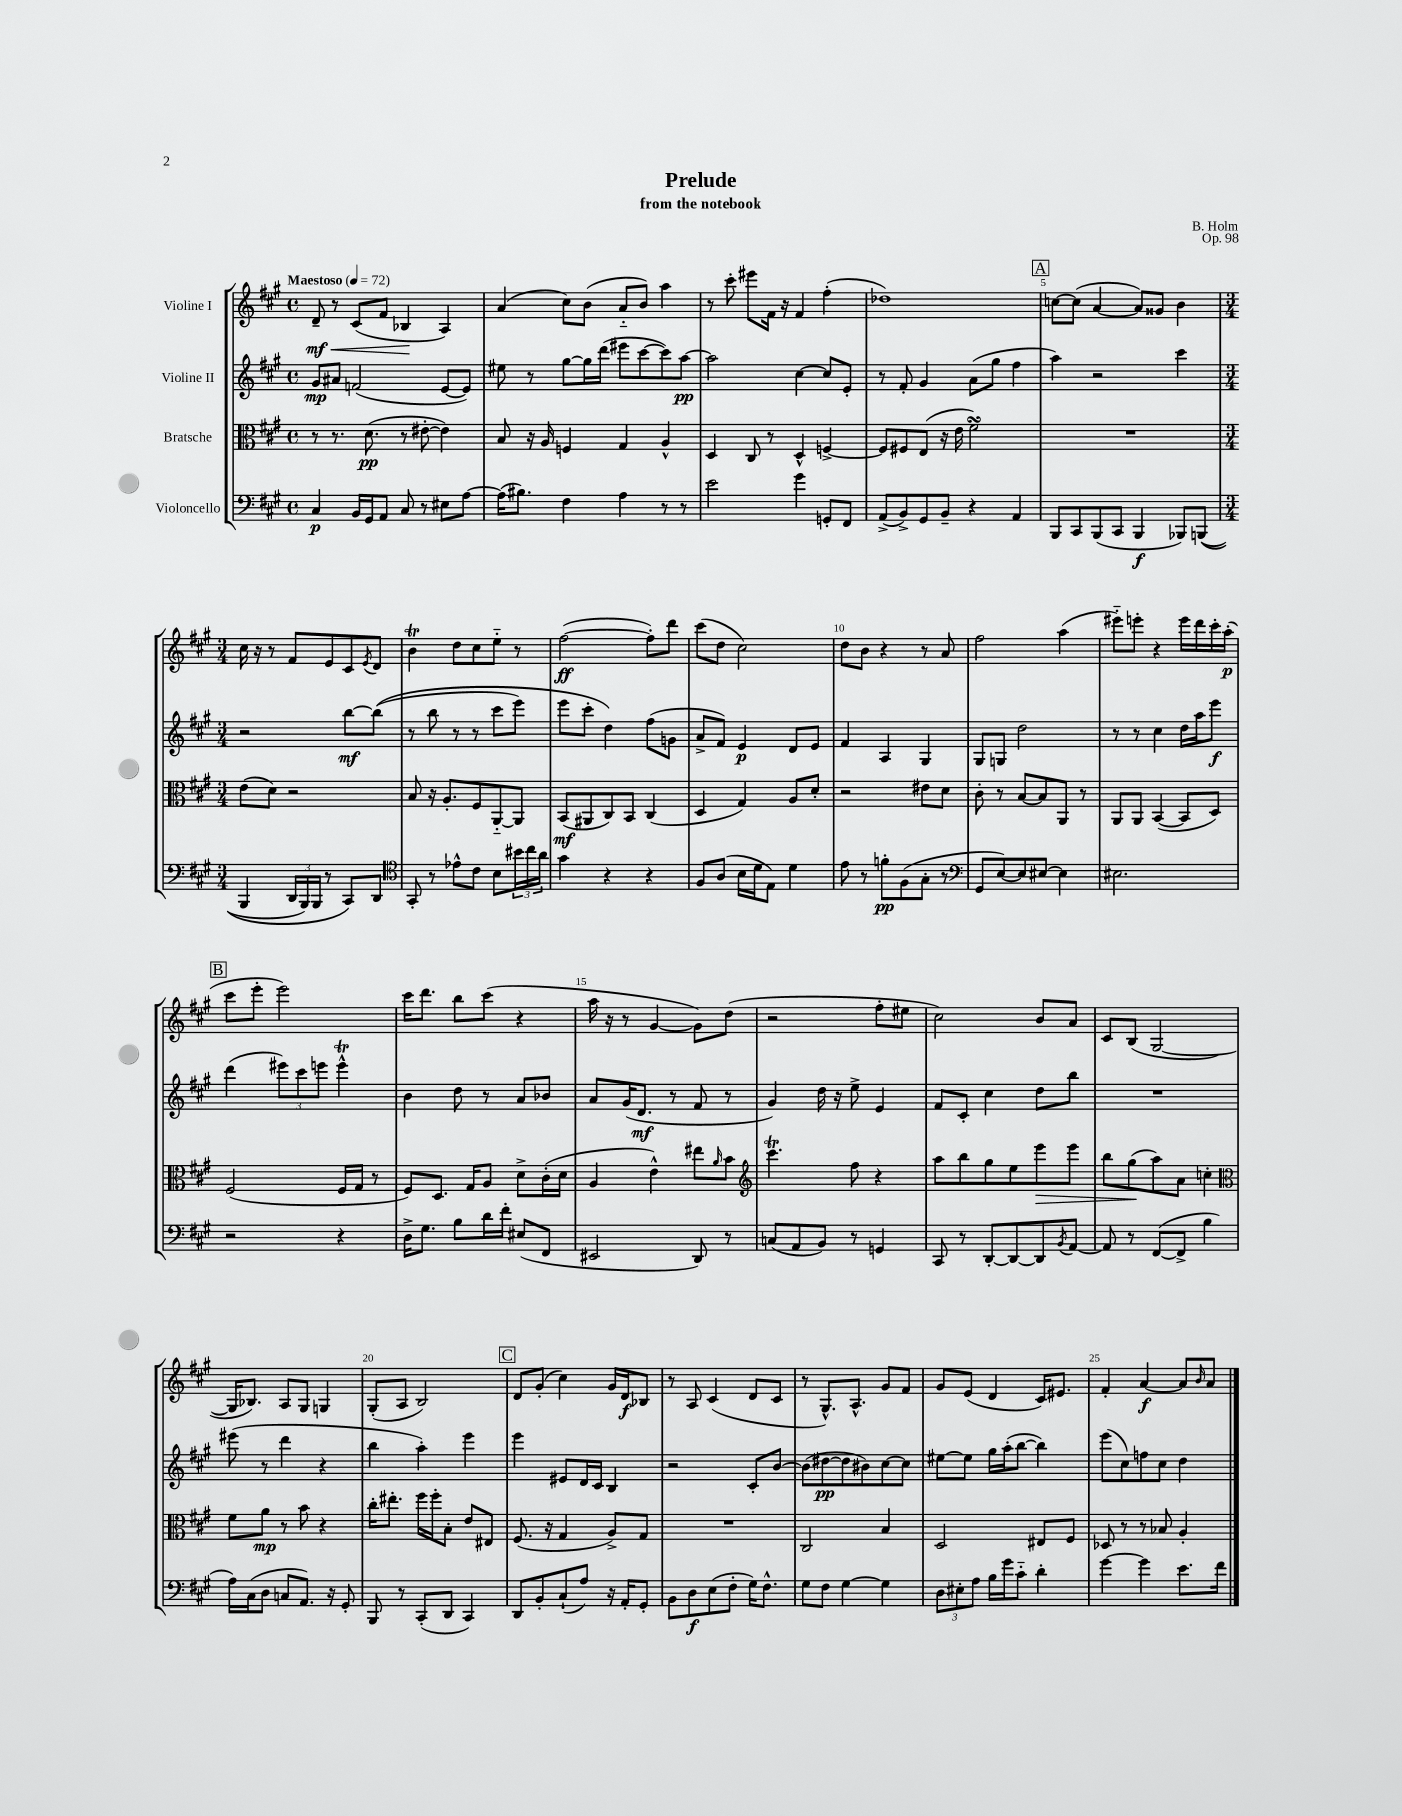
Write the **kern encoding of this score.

**kern	**dynam	**kern	**dynam	**kern	**dynam	**kern	**dynam
*part4	*part4	*part3	*part3	*part2	*part2	*part1	*part1
*staff4	*staff4	*staff3	*staff3	*staff2	*staff2	*staff1	*staff1
*I"Violoncello	*	*I"Bratsche	*	*I"Violine II	*	*I"Violine I	*
*clefF4	*	*clefC3	*	*clefG2	*	*clefG2	*
*k[f#c#g#]	*	*k[f#c#g#]	*	*k[f#c#g#]	*	*k[f#c#g#]	*
*M4/4	*	*M4/4	*	*M4/4	*	*M4/4	*
*met(c)	*	*met(c)	*	*met(c)	*	*met(c)	*
*MM72	*	*MM72	*	*MM72	*	*MM72	*
=1	=1	=1	=1	=1	=1	=1	=1
!	!	!	!	!	!	!LO:TX:a:B:t=Maestoso	!
!	!	!	!	!	!	!	!LO:HP:b
4C#/	p	8r	.	8g#/L	mp	8d~/	< mf
.	.	8.r	.	8a#X/J	.	8r	.
16BB/LL	.	.	.	(2fn/	.	(8c#/L	.
16GG#/J	.	(8.d\	pp	.	.	.	.
8AA/J	.	.	.	.	.	8f#/J	.
8C#/	.	8r	.	.	.	4B-X/	.
8r	.	[8e#X'\	.	.	.	.	.
8E#X\L	.	4e#\])	.	[8e/L	.	4A/)	[
[8A\J	.	.	.	8e/J])	.	.	.
=2	=2	=2	=2	=2	=2	=2	=2
(16A\KL]	.	8B/	.	8ee#X\	.	(4a/	.
8.B#X\J)	.	.	.	.	.	.	.
.	.	16r	.	8r	.	.	.
.	.	16A/	.	.	.	.	.
4F#\	.	4Fn/	.	[8gg#\L	.	8cc#\L)	.
.	.	.	.	16gg#\L]	.	(8b\J	.
.	.	.	.	(16ddd\JJ	.	.	.
4A\	.	4G#/	.	8eee#X\L	.	8a/L	.
.	.	.	.	[8ccc#\	.	8b/J)	.
8r	.	4A^^/	.	8ccc#\])	.	4aa\	.
8r	.	.	.	[8aa\J	pp	.	.
=3	=3	=3	=3	=3	=3	=3	=3
2e\	.	4D/	.	2aa\]	.	8r	.
.	.	.	.	.	.	8ccc#'\	.
.	.	8C#/	.	.	.	8eee#X\L	.
.	.	8r	.	.	.	16f#\Jk	.
.	.	.	.	.	.	16r	.
4g#\	.	4D^^/	.	[4cc#\	.	4f#/	.
8GGn'/L	.	[4Fn^/	.	8cc#/L]	.	(4ff#'\	.
8FF#/J	.	.	.	8e'/J	.	.	.
=4	=4	=4	=4	=4	=4	=4	=4
(8AA^/L	.	8F/L]	.	8r	.	1dd-X)	.
8BB^/)	.	8F#X/	.	8f#'/	.	.	.
8GG#/	.	(8E/J	.	4g#/	.	.	.
8BB~/J	.	16r	.	.	.	.	.
.	.	16e\	.	.	.	.	.
4r	.	2f#sSSS\)	.	(8a\L	.	.	.
.	.	.	.	8gg#\J	.	.	.
4AA/	.	.	.	4ff#\	.	.	.
!!LO:REH:place=s1:t=A
=5	=5	=5	=5	=5	=5	=5	=5
8BBB/L	.	1r	.	4aa\)	.	[8ccn\L	.
8CC#/	.	.	.	.	.	(8cc\J]	.
(8BBB/	.	.	.	2r	.	[4a/	.
8CC#/J	.	.	.	.	.	.	.
4BBB/	f	.	.	.	.	8a/L])	.
.	.	.	.	.	.	8g##X/J	.
8BBB-X/L)	.	.	.	4ccc#\	.	4b\	.
((8BBBn/J	.	.	.	.	.	.	.
!!LO:LB:g=z
=6	=6	=6	=6	=6	=6	=6	=6
*M3/4	*	*M3/4	*	*M3/4	*	*M3/4	*
4BBB/	.	(8e\L	.	2r	.	16cc#\	.
.	.	.	.	.	.	16r	.
.	.	8d\J)	.	.	.	8r	.
24DD/LL	.	2r	.	.	.	8f#/L	.
24BBB/)	.	.	.	.	.	.	.
24BBB/JJ	.	.	.	.	.	.	.
8r	.	.	.	.	.	8e/	.
8CC#/L)	.	.	.	[8bb\L	mf	8c#/	.
.	.	.	.	.	.	8qe/	.
8DD/J	.	.	.	((8bb\J]	.	8d/J	.
=7	=7	=7	=7	=7	=7	=7	=7
*clefC4	*	*	*	*	*	*	*
8GG#'/	.	8B/	.	8r	.	4bT\	.
8r	.	16r	.	8bb\	.	.	.
.	.	8.A'/L	.	.	.	.	.
8e-X^^\L	.	.	.	8r	.	8dd\L	.
8c#\J	.	8F#/	.	8r	.	8cc#\	.
8B\L	.	[8AA/	.	8ccc#\L	.	8ee\J	.
24b#X\L	.	8AA/J]	.	8eee\J)	.	8r	.
24cc#\	.	.	.	.	.	.	.
24a\JJ	.	.	.	.	.	.	.
=8	=8	=8	=8	=8	=8	=8	=8
4g#\	.	(8BB/L	mf	8eee\L	.	([2ff#\	ff
.	.	8AA#X/	.	8ccc#'\J	.	.	.
4r	.	8C#/)	.	4dd\)	.	.	.
.	.	8BB/J	.	.	.	.	.
4r	.	(4C#/	.	(8ff#\L	.	8ff#'\L])	.
.	.	.	.	8gn\J	.	8ddd\J	.
=9	=9	=9	=9	=9	=9	=9	=9
8F#/L	.	4D/	.	8a^/L	.	(8ccc#\L	.
(8A/J	.	.	.	8f#/J)	.	8dd\J	.
16B\LL	.	4G#/)	.	4e/	p	2cc#\)	.
16d\J	.	.	.	.	.	.	.
8E\J)	.	.	.	.	.	.	.
4d\	.	8A/L	.	8d/L	.	.	.
.	.	8d'/J	.	8e/J	.	.	.
=10	=10	=10	=10	=10	=10	=10	=10
8e\	.	2r	.	4f#/	.	8dd\L	.
8r	.	.	.	.	.	8b\J	.
8fn'\L	pp	.	.	4A/	.	4r	.
(8F#\	.	.	.	.	.	.	.
8G#'\J	.	8e#X\L	.	4G#/	.	8r	.
8r	.	8d\J	.	.	.	8a/	.
=11	=11	=11	=11	=11	=11	=11	=11
*clefF4	*	*	*	*	*	*	*
8GG#/L	.	8c#'\	.	8G#/L	.	2ff#\	.
[8E/)	.	8r	.	8Gn/J	.	.	.
8E/]	.	[8B/L	.	2dd\	.	.	.
[8E#X/J	.	8B/]	.	.	.	.	.
4E#\]	.	8AA/J	.	.	.	(4aa\	.
.	.	8r	.	.	.	.	.
=12	=12	=12	=12	=12	=12	=12	=12
2.E#X\	.	8AA/L	.	8r	.	8eee#X\L)	.
.	.	8AA/J	.	8r	.	8eeen'\J	.
.	.	([4BB/	.	4cc#\	.	4r	.
.	.	8BB/L]	.	16dd\LL	.	16eee\LL	.
.	.	.	.	16aa\J	.	16ddd\	.
.	.	8D/J)	.	8eee\J	f	16ccc#'\	.
.	.	.	.	.	.	(16aa'\JJ	p
!!LO:LB:g=z
!!LO:REH:place=s1:t=B
=13	=13	=13	=13	=13	=13	=13	=13
2r	.	(2F#/	.	(4ddd\	.	8ccc#\L	.
.	.	.	.	.	.	8eee'\J	.
.	.	.	.	12eee#X\L)	.	2eee\)	.
.	.	.	.	12ccc#\	.	.	.
.	.	.	.	12eeen\J	.	.	.
4r	.	16F#/LL	.	4eeeT^^\	.	.	.
.	.	16G#/JJ	.	.	.	.	.
.	.	8r	.	.	.	.	.
=14	=14	=14	=14	=14	=14	=14	=14
16D^\KL	.	8F#/L)	.	4b\	.	16ccc#\KL	.
8.G#\J	.	.	.	.	.	8.ddd\J	.
.	.	8.D/J	.	.	.	.	.
8B\L	.	.	.	8dd\	.	8bb\L	.
.	.	16G#/KL	.	.	.	.	.
16d\L	.	8A/J	.	8r	.	(8ccc#\J	.
16f#'\JJ	.	.	.	.	.	.	.
(8E#X/L	.	8d^\L	.	8a/L	.	4r	.
8FF#/J	.	(16c#'\L	.	8b-X/J	.	.	.
.	.	16d\JJ	.	.	.	.	.
=15	=15	=15	=15	=15	=15	=15	=15
2EE#X/	.	4A/	.	8a/L	.	16aa\	.
.	.	.	.	.	.	16r	.
.	.	.	.	(16g#/K	.	8r	.
.	.	.	.	8.d/J	mf	.	.
.	.	4e^^\)	.	.	.	[4g#/	.
.	.	.	.	8r	.	.	.
8DD/)	.	8ee#X\L	.	8f#/	.	8g#\L])	.
.	.	16qqa/	.	.	.	.	.
8r	.	8b\J	.	8r	.	(8dd\J	.
=16	=16	=16	=16	=16	=16	=16	=16
*	*	*clefG2	*	*	*	*	*
(8Cn/L	.	4.ccc#t\	.	4g#/)	.	2r	.
8AA/	.	.	.	.	.	.	.
8BB/J)	.	.	.	16dd\	.	.	.
.	.	.	.	16r	.	.	.
8r	.	8ff#\	.	8ee^\	.	.	.
4GGn/	.	4r	.	4e/	.	8ff#'\L	.
.	.	.	.	.	.	8ee#X\J	.
=17	=17	=17	=17	=17	=17	=17	=17
8CC#/	.	8aa\L	.	8f#/L	.	2cc#\)	.
8r	.	8bb\	.	8c#'/J	.	.	.
[8DD'/L	.	8gg#\	.	4cc#\	.	.	.
8DD/_	.	8ee\	.	.	.	.	.
!	!	!	!LO:HP:b	!	!	!	!
8DD/]	.	8eee\	>	8dd\L	.	8b/L	.
8qBB/	.	.	.	.	.	.	.
[8AA/J	.	8eee\J	.	8bb\J	.	8a/J	.
=18	=18	=18	=18	=18	=18	=18	=18
8AA/]	.	8bb\L	.	2.r	.	8c#/L	.
8r	.	(8gg#\	.	.	.	(8B/J	.
([8FF#/L	.	8aa\)	]	.	.	[2G#/	.
8FF#^/J]	.	8a\J	.	.	.	.	.
4B\	.	4ccn'\	.	.	.	.	.
!!LO:LB:g=z
=19	=19	=19	=19	=19	=19	=19	=19
*	*	*clefC3	*	*	*	*	*
16A\LL)	.	8f#\L	.	(8eee#X\	.	16G#/KL]	.
(16C#\J	.	.	.	.	.	8.B-X/J)	.
8D\J	.	8a\J	mp	8r	.	.	.
8Cn/L	.	8r	.	4ddd\	.	8A/L	.
8.AA/J)	.	8b\	.	.	.	8G#/J	.
.	.	4r	.	4r	.	4Gn/	.
16r	.	.	.	.	.	.	.
8GG#'/	.	.	.	.	.	.	.
=20	=20	=20	=20	=20	=20	=20	=20
8BBB/	.	16cc#'\KL	.	4bb\	.	(8G#'/L	.
.	.	8.ee#X'\J	.	.	.	.	.
8r	.	.	.	.	.	8A/J	.
(8CC#'/L	.	16ff#\LL	.	4aa'\)	.	2B/)	.
.	.	16ff#'\J	.	.	.	.	.
8DD/J	.	8B'\J	.	.	.	.	.
4CC#/)	.	8e/L	.	4eee\	.	.	.
.	.	8E#X/J	.	.	.	.	.
!!LO:REH:place=s1:t=C
=21	=21	=21	=21	=21	=21	=21	=21
8DD/L	.	(8.F#/	.	4eee\	.	8d/L	.
8BB'/	.	.	.	.	.	(8g#'/J	.
.	.	16r	.	.	.	.	.
(8C#`/	.	4G#/	.	8e#X/L	.	4cc#\)	.
8A/J)	.	.	.	16d/L	.	.	.
.	.	.	.	16c#/JJ	.	.	.
16r	.	8A^/L)	.	4B/	.	16g#/LL	.
16AA'/KL	.	.	.	.	.	16d/J	f
8GG#'/J	.	8G#/J	.	.	.	8B-X/J	.
=22	=22	=22	=22	=22	=22	=22	=22
8BB\L	.	2.r	.	2r	.	8r	.
8D\	f	.	.	.	.	8A/	.
(8E\	.	.	.	.	.	(4c#/	.
8F#'\J	.	.	.	.	.	.	.
16G#\KL)	.	.	.	8c#'/L	.	8d/L	.
8.F#^^\J	.	.	.	.	.	.	.
.	.	.	.	[8b/J	.	8c#/J	.
=23	=23	=23	=23	=23	=23	=23	=23
8G#\L	.	2C#/	.	(8b\L]	.	8r	.
8F#\J	.	.	.	[8dd#X\	pp	8.G#^^/L)	.
[4G#\	.	.	.	8dd#\]	.	.	.
.	.	.	.	.	.	8.A^^/J	.
.	.	.	.	8b#X\)	.	.	.
4G#\]	.	4B/	.	[8cc#\	.	8g#/L	.
.	.	.	.	8cc#\J]	.	8f#/J	.
=24	=24	=24	=24	=24	=24	=24	=24
12D\L	.	2D/	.	[8ee#X\L	.	8g#/L	.
12E#X'\	.	.	.	.	.	.	.
.	.	.	.	8ee#\J]	.	(8e/J	.
12A\J	.	.	.	.	.	.	.
16B\LL	.	.	.	16gg#\LL	.	4d/	.
16g#\J	.	.	.	(16aa'\J	.	.	.
8c#\J	.	.	.	[8bb\J	.	.	.
4d'\	.	8E#X/L	.	4bb\])	.	16c#/KL)	.
.	.	.	.	.	.	8.e#X/J	.
.	.	8F#/J	.	.	.	.	.
=25	=25	=25	=25	=25	=25	=25	=25
[4g#\	.	8D-X/	.	(8eee\L	.	4f#'/	.
.	.	8r	.	8cc#\)	.	.	.
4g#\]	.	8r	.	8ffn\	.	[4a/	f
.	.	8B-X/	.	8cc#\J	.	.	.
8.e\L	.	4A'/	.	4dd\	.	8a/L]	.
.	.	.	.	.	.	16qqb/	.
.	.	.	.	.	.	8a/J	.
16f#\Jk	.	.	.	.	.	.	.
==	==	==	==	==	==	==	==
*-	*-	*-	*-	*-	*-	*-	*-
